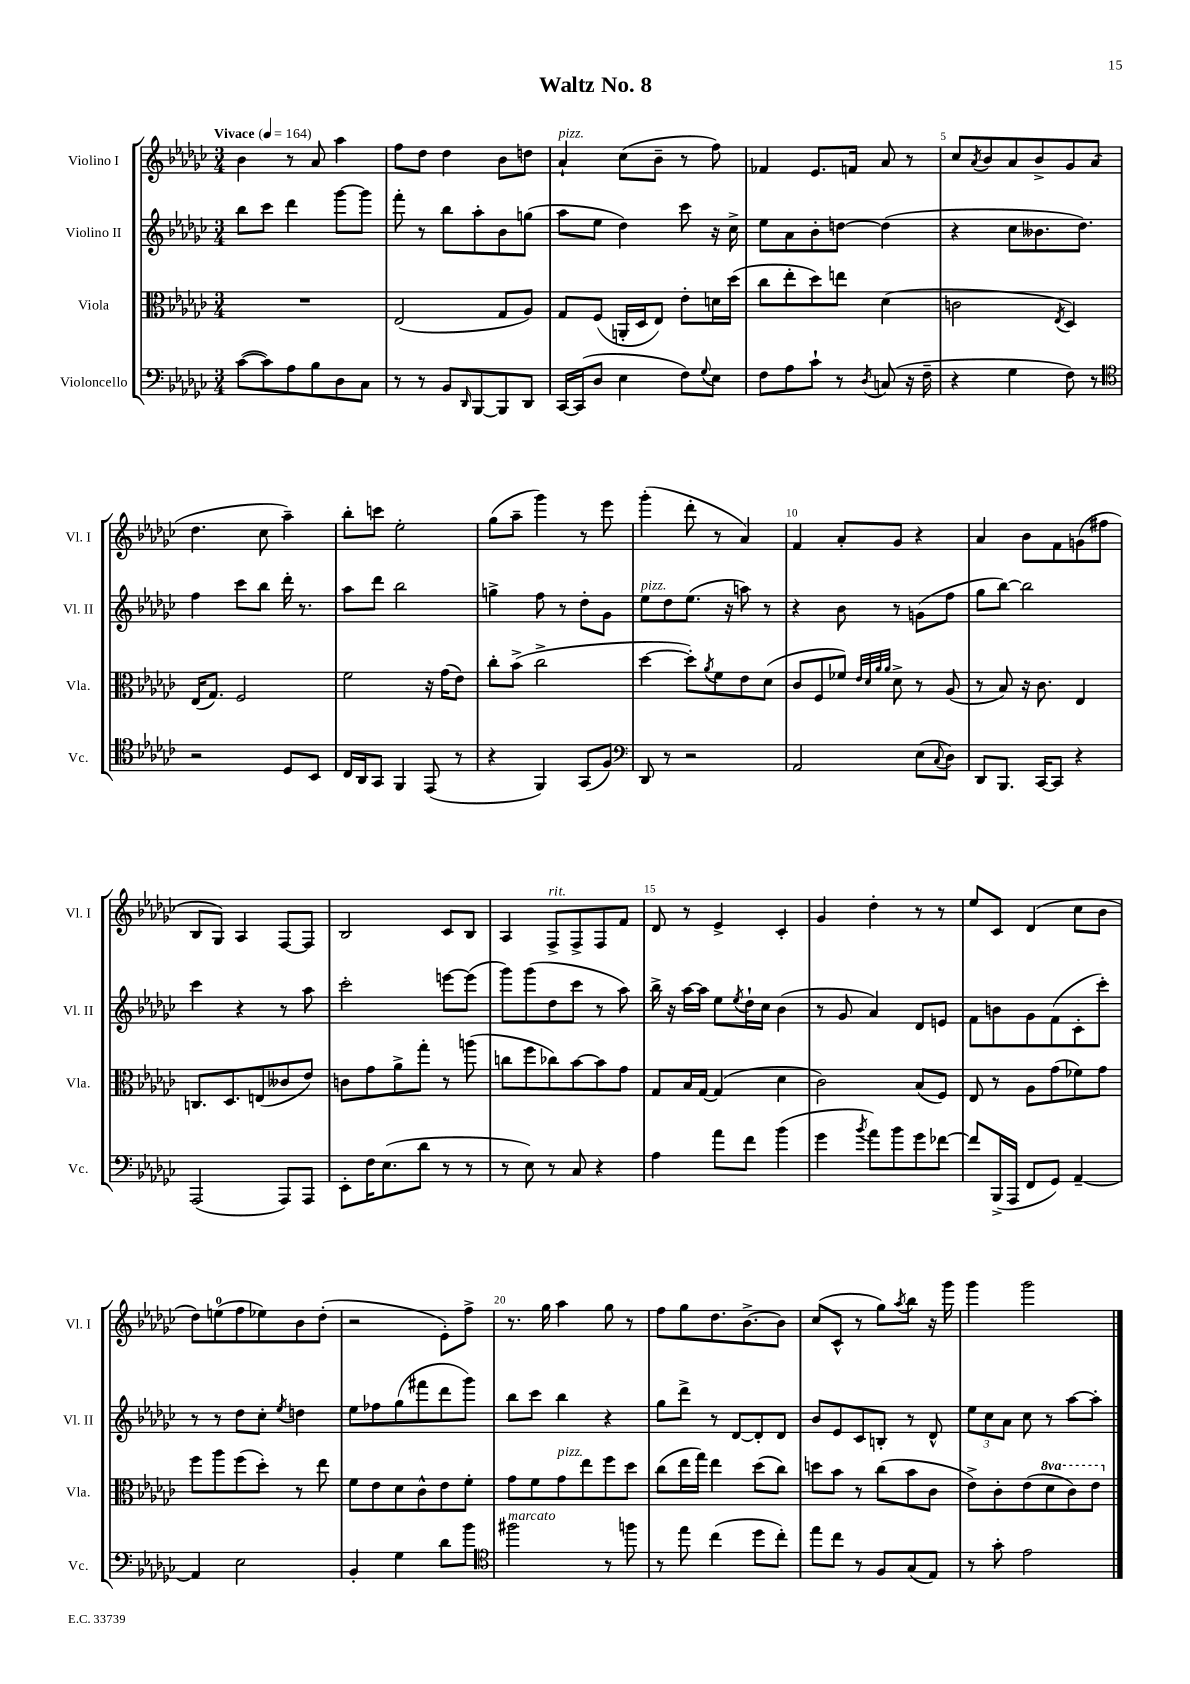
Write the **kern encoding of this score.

**kern	**kern	**kern	**kern
*staff4	*staff3	*staff2	*staff1
*clefF4	*clefC3	*clefG2	*clefG2
*k[b-e-a-d-g-c-]	*k[b-e-a-d-g-c-]	*k[b-e-a-d-g-c-]	*k[b-e-a-d-g-c-]
*M3/4	*M3/4	*M3/4	*M3/4
*MM164	*MM164	*MM164	*MM164
([8c-	2.r	8bb-	4b-
8c-])	.	8ccc-	.
8A-	.	4ddd-	8r
8B-	.	.	8a-
8D-	.	[8ggg-	4aa-
8C-	.	8ggg-]	.
=	=	=	=
8r	(2E-	8fff'	8ff
8r	.	8r	8dd-
8BB-	.	8bb-	4dd-
16qqDD-	.	.	.
[8BBB-	.	8aa-'	.
8BBB-]	8G-	8b-	8b-
8DD-	8A-)	(8gg	8dd
=	=	=	=
[16CC-	8G-	8aa-	4a-`
(16CC-]	.	.	.
8D-	(8F	8ee-	.
4E-	16AA'	4dd-)	(8cc-
.	16D-	.	.
.	8E-)	.	8b-~
8F)	8e-'	8ccc-	8r
8qqG-	.	.	.
8E-	16d	16r	8ff)
.	(16dd-	16cc-^	.
=	=	=	=
8F	8cc-	8ee-	4f-
8A-	8ee-'	8a-	.
8c-`	8dd-)	8b-'	8.e-
8r	8ee	[8dd	.
.	.	.	16f
8qD-	.	.	.
(8C	(4d-	(4dd]	8a-
16r	.	.	8r
16F~	.	.	.
=	=	=	=
4r	2c	4r	8cc-
.	.	.	8qa-
.	.	.	8b-
4G-	.	8cc-	8a-
.	.	8.b--	8b-^
.	8qE-	.	.
8F)	4D-)	.	8g-
.	.	8.dd-)	.
8r	.	.	(8a-
=	=	=	=
*clefC4	*	*	*
2r	(16E-	4ff	4.dd-
.	8.G-)	.	.
.	2F	8ccc-	.
.	.	8bb-	8cc-
8D-	.	16ddd-'	4aa-~)
.	.	8.r	.
8BB-	.	.	.
=	=	=	=
16C-	2f	8aa-	8bb-'
16AA-	.	.	.
8GG-	.	8ddd-	8ccc
4FF	.	2bb-	2ee-'
(8EE-	16r	.	.
.	(16g-	.	.
8r	8e-)	.	.
=	=	=	=
4r	8cc-'	4gg^	(8gg-
.	(8b-^	.	8aa-~
4FF)	2cc-^	8ff	4ggg-)
.	.	8r	.
(8GG-	.	8dd-'	8r
8F)	.	8g-	8eee-
=	=	=	=
*clefF4	*	*	*
8DD-	[4dd-	8ee-	(4ggg-'
8r	.	8dd-	.
2r	8dd-'])	(8.ee-	8ddd-'
.	8qa-	.	.
.	8f	.	8r
.	.	16r	.
.	8e-	8aa)	4a-)
.	(8d-	8r	.
=	=	=	=
2AA-	8c-	4r	4f
.	8F	.	.
.	8f-)	8b-	8a-'
.	32qqe-	.	.
.	32qqd-	.	.
.	32qqa-	.	.
.	32qqa-	.	.
.	8d-^	8r	8g-
(8E-	8r	(8g	4r
8qqC-	.	.	.
8D-)	(8A-	8ff	.
=	=	=	=
8DD-	8r	8gg-	4a-
8.BBB-	8B-)	[8bb-)	.
.	16r	2bb-]	8b-
[16CC-	8.c-	.	.
8CC-]	.	.	8f
4r	4E-	.	(8g
.	.	.	8ff#
=	=	=	=
(2AAA-	8.C	4ccc-	8B-
.	.	.	8G-)
.	8.D-	.	.
.	.	4r	4A-
.	(8E	.	.
8AAA-)	8c--	8r	[8F
8AAA-	8e-)	8aa-	8F]
=	=	=	=
8EE-'	8c	2ccc-'	2B-
16F	8g-	.	.
(8.E-	.	.	.
.	8a-^	.	.
8d-	8gg-'	.	.
8r	8r	[8eee	8c-
8r	(8aa	(8eee]	8B-
=	=	=	=
8r	8cc	8ggg-)	4A-
8E-)	8ff	(8ggg-	.
8r	8cc-)	8dd-	8F^
8C-	[8b-	8ccc-	8F^
4r	8b-]	8r	8F
.	8g-	8aa-)	8f
=	=	=	=
4A-	8G-	16bb-^	8d-
.	.	16r	.
.	16B-	[16aa-	8r
.	[16G-	16aa-]	.
8a-	(4G-]	8ee-	4e-^
.	.	8qee-	.
8f	.	16dd-`	.
.	.	16cc-	.
(4b-	4d-	(4b-	4c-'
=	=	=	=
4g-	2c-)	8r	4g-
.	.	8g-	.
8qb-	.	.	.
8a-)	.	4a-)	4dd-'
8b-	.	.	.
8g-	(8B-	8d-	8r
[8f-	8F)	8e	8r
=	=	=	=
8f-]	8E-	8f	8ee-
(16BBB-^	8r	8b	8c-
16AAA-	.	.	.
8FF	8A-	8g-	(4d-
8GG-)	(8g-	(8f	.
[4AA-~	8f-)	8c-'	8cc-
.	8g-	8ccc-')	8b-
=	=	=	=
4AA-]	8ff	8r	8dd-)
.	8aa-	8r	(8ee
2E-	(8ff	8dd-	8ff
.	8dd-')	8cc-'	8ee-)
.	.	8qee-	.
.	8r	4dd	8b-
.	8ee-	.	(8dd-'
=	=	=	=
4BB-'	8f	8ee-	2r
.	8e-	8ff-	.
4G-	8d-	(8gg-	.
.	8c-^^	8fff#	.
8d-	8e-	8ddd-	8e-')
8b-	8f'	8ggg-)	8ff^
=	=	=	=
*clefC4	*	*	*
2ff#	8g-	8bb-	8.r
.	8f	8ccc-	.
.	.	.	16gg-
.	8g-	4bb-	4aa-
.	8ee-	.	.
8r	8ff	4r	8gg-
8ff	8dd-	.	8r
=	=	=	=
8r	(8cc-	8gg-	8ff
8ee-	16ee-	8ddd-^	8gg-
.	16gg-)	.	.
(4cc-	4ee-	8r	8.dd-
.	.	[8d-	.
.	.	.	[8.b-^
8dd-	(8dd-	8d-']	.
8cc-')	8cc-)	8d-	8b-]
=	=	=	=
8ee-	8dd	8b-	(8cc-
8cc-	8b-	8e-	8c-^^
8r	8r	8c-	8r
8F	(8cc-	8B'	8gg-)
.	.	.	8qaa-
(8G-	8b-	8r	8bb-
8E-)	8c-	8d-^^	16r
.	.	.	16ggg-
=	=	=	=
8r	8e-^)	12ee-	4ggg-
.	.	12cc-	.
8g-'	8c-'	.	.
.	.	12a-	.
2e-	(8e-	8cc-	2ggg-
.	8dd-	8r	.
.	8cc-)	[8aa-	.
.	8ee-	8aa-']	.
==	==	==	==
*-	*-	*-	*-
